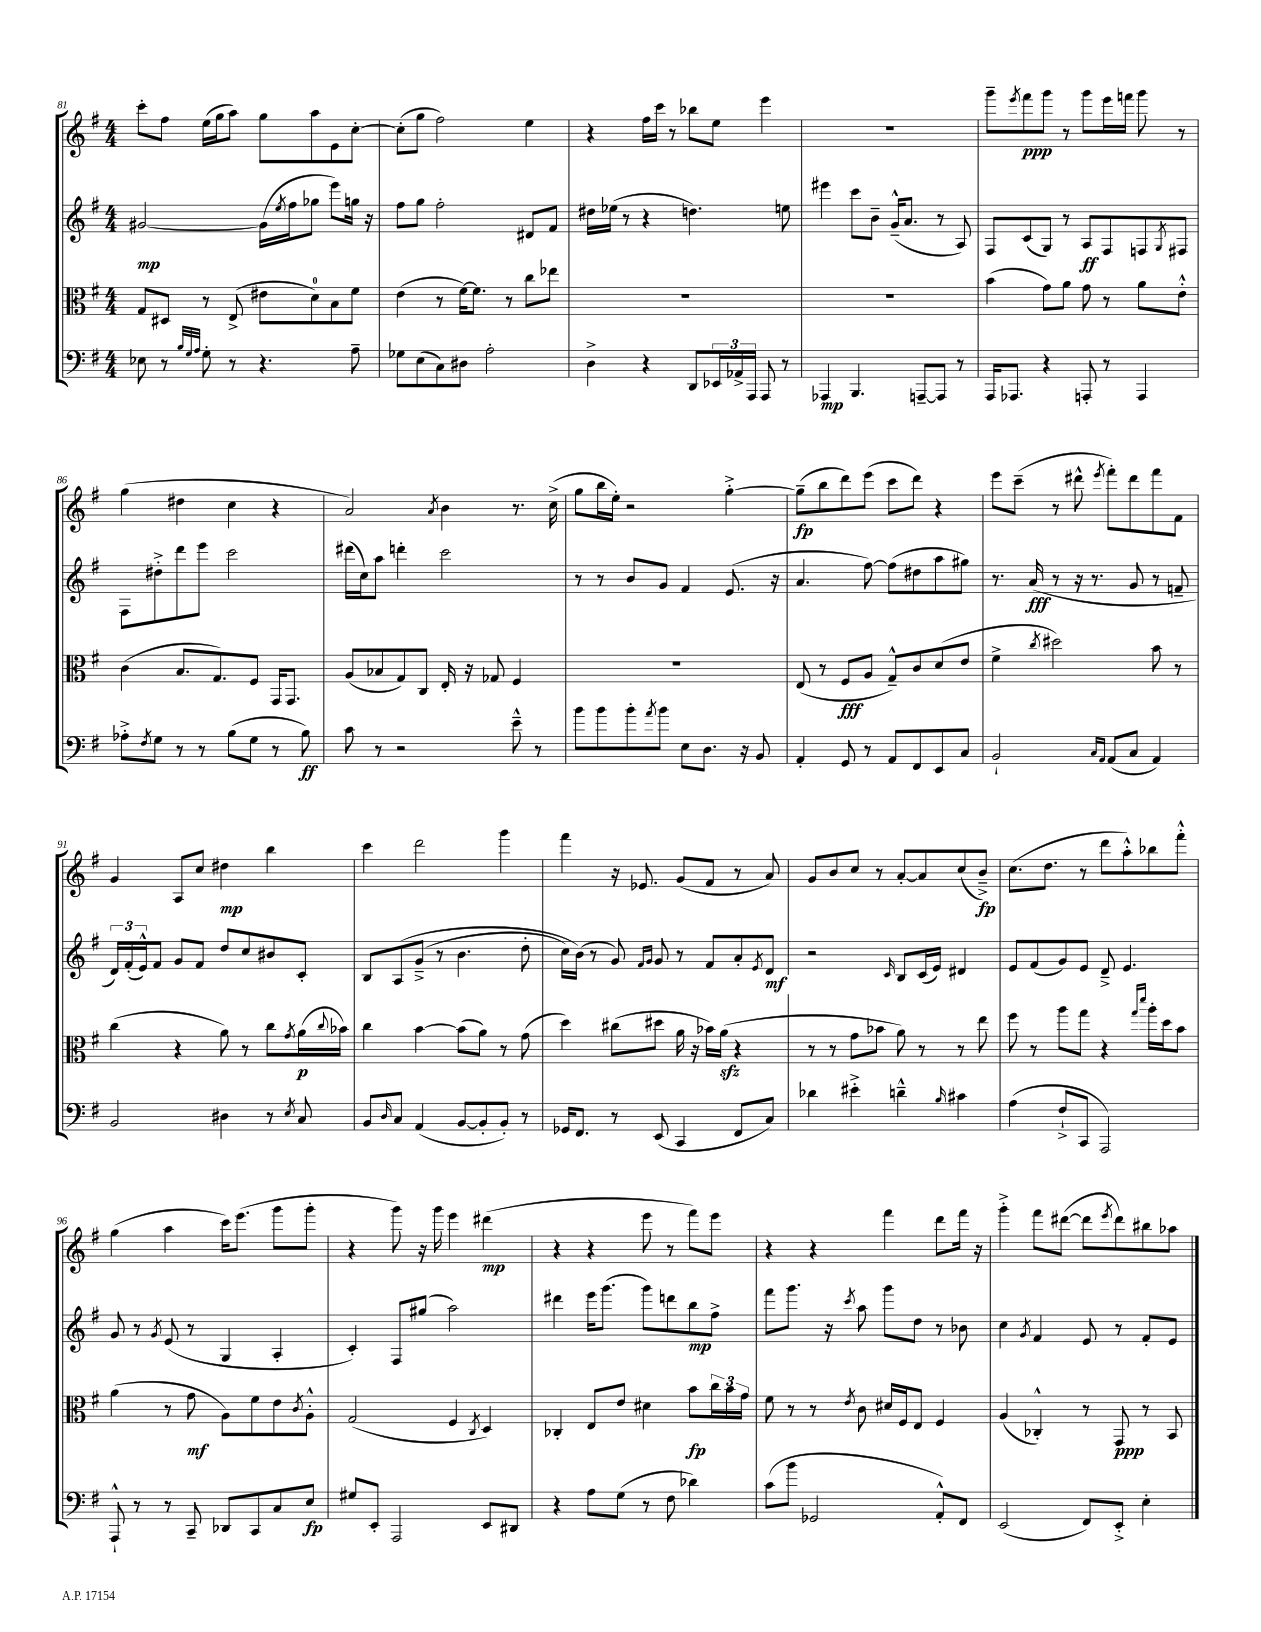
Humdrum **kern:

**kern	**dynam	**kern	**dynam	**kern	**dynam	**kern	**dynam
*part4	*part4	*part3	*part3	*part2	*part2	*part1	*part1
*staff4	*staff4	*staff3	*staff3	*staff2	*staff2	*staff1	*staff1
*clefF4	*	*clefC3	*	*clefG2	*	*clefG2	*
*k[f#]	*	*k[f#]	*	*k[f#]	*	*k[f#]	*
*M4/4	*	*M4/4	*	*M4/4	*	*M4/4	*
=81	=81	=81	=81	=81	=81	=81	=81
8E-X\	.	8G/L	.	[2g#X/	mp	8ccc'\L	.
8r	.	8D#X/J	.	.	.	8ff#\J	.
32qqB/LLL	.	.	.	.	.	.	.
32qqG/	.	.	.	.	.	.	.
32qqA/JJJ	.	.	.	.	.	.	.
8G'\	.	8r	.	.	.	(16ee\LL	.
.	.	.	.	.	.	16gg\J	.
8r	.	(8E^/	.	.	.	8aa\J)	.
4.r	.	8e#X\L	.	(16g#\LL]	.	8gg\L	.
.	.	.	.	8qee/	.	.	.
.	.	.	.	16ff#\J	.	.	.
.	.	8d\)	.	8gg-X\J	.	8aa\	.
.	.	8B\	.	8eee\L)	.	8e\	.
8A~\	.	8f#\J	.	16ggn\Jk	.	[8cc'\J	.
.	.	.	.	16r	.	.	.
=82	=82	=82	=82	=82	=82	=82	=82
8G-X\L	.	(4e\	.	8ff#\L	.	(8cc'\L]	.
(8E\	.	.	.	8gg\J	.	8gg\J	.
8C\)	.	8r	.	2ff#'\	.	2ff#\)	.
8D#X\J	.	[16f#\KL)	.	.	.	.	.
.	.	8.f#\J]	.	.	.	.	.
2A'\	.	.	.	.	.	.	.
.	.	8r	.	.	.	.	.
.	.	8cc\L	.	8d#X/L	.	4ee\	.
.	.	8ee-X\J	.	8f#/J	.	.	.
=83	=83	=83	=83	=83	=83	=83	=83
4D^\	.	1r	.	16dd#X\LL	.	4r	.
.	.	.	.	(16ee-X\JJ	.	.	.
.	.	.	.	8r	.	.	.
4r	.	.	.	4r	.	16ff#\LL	.
.	.	.	.	.	.	16ccc\JJ	.
.	.	.	.	.	.	8r	.
8DD/L	.	.	.	4.ddn\)	.	8bb-X\L	.
24EE-X/L	.	.	.	.	.	8ee\J	.
24AA-X^/	.	.	.	.	.	.	.
24AAA/JJ	.	.	.	.	.	.	.
8AAA/	.	.	.	.	.	4eee\	.
8r	.	.	.	8een\	.	.	.
=84	=84	=84	=84	=84	=84	=84	=84
4AAA-X/	mp	1r	.	4eee#X\	.	1r	.
4.BBB/	.	.	.	8ccc\L	.	.	.
.	.	.	.	8b~\J	.	.	.
.	.	.	.	(16g~^^/KL	.	.	.
.	.	.	.	8.a/J	.	.	.
[8AAAn~/L	.	.	.	.	.	.	.
8AAA/J]	.	.	.	8r	.	.	.
8r	.	.	.	8A/)	.	.	.
=85	=85	=85	=85	=85	=85	=85	=85
16AAA/KL	.	(4b\	.	8F#/L	.	8ggg~\L	.
8.AAA-X/J	.	.	.	.	.	.	.
.	.	.	.	.	.	8qeee/	.
.	.	.	.	(8c/	.	8fff#\	ppp
4r	.	8g\L)	.	8G/J)	.	8ggg\J	.
.	.	8a\J	.	8r	.	8r	.
8AAAn'/	.	8g\	.	8A/L	ff	8ggg\L	.
8r	.	8r	.	8F#/	.	16eee\L	.
.	.	.	.	.	.	16fffn\JJ	.
4AAA/	.	8a\L	.	8Fn/	.	8ggg\	.
.	.	.	.	8qG/	.	.	.
.	.	8e'^^\J	.	8F#X/J	.	8r	.
!!LO:LB:g=z
=86	=86	=86	=86	=86	=86	=86	=86
8A-X'^\L	.	(4c\	.	8F#\L	.	(4gg\	.
8qF#/	.	.	.	.	.	.	.
8G\J	.	.	.	8dd#X'^\	.	.	.
8r	.	8.B/L	.	8ddd\	.	4dd#X\	.
8r	.	.	.	8eee\J	.	.	.
.	.	8.G/)	.	.	.	.	.
(8B\L	.	.	.	2ccc\	.	4cc\	.
8G\J	.	8F#/J	.	.	.	.	.
8r	.	16GG/KL	.	.	.	4r	.
.	.	8.GG/J	.	.	.	.	.
8B\)	ff	.	.	.	.	.	.
=87	=87	=87	=87	=87	=87	=87	=87
8c\	.	(8A/L	.	(16ddd#X\LL	.	2a/)	.
.	.	.	.	16cc\J)	.	.	.
8r	.	8B-X/	.	8aa\J	.	.	.
2r	.	8G/)	.	4dddn'\	.	.	.
.	.	8C/J	.	.	.	.	.
.	.	.	.	.	.	8qa/	.
.	.	16E'/	.	2ccc\	.	4b\	.
.	.	16r	.	.	.	.	.
.	.	8G-X/	.	.	.	.	.
8e~^^\	.	4F#/	.	.	.	8.r	.
8r	.	.	.	.	.	.	.
.	.	.	.	.	.	(16cc^\	.
=88	=88	=88	=88	=88	=88	=88	=88
8b\L	.	1r	.	8r	.	8gg\L	.
8b\	.	.	.	8r	.	16bb\L	.
.	.	.	.	.	.	16ee'\JJ)	.
8b'\	.	.	.	8b/L	.	2r	.
8qa/	.	.	.	.	.	.	.
8b\J	.	.	.	8g/J	.	.	.
8E\L	.	.	.	4f#/	.	.	.
8.D\J	.	.	.	.	.	.	.
.	.	.	.	(8.e/	.	[4gg'^\	.
16r	.	.	.	.	.	.	.
8BB/	.	.	.	.	.	.	.
.	.	.	.	16r	.	.	.
=89	=89	=89	=89	=89	=89	=89	=89
4AA'/	.	(8E/	.	4.a/	.	(8gg~\L]	fp
.	.	8r	.	.	.	8bb\	.
8GG/	.	8F#/L	fff	.	.	8ddd\)	.
8r	.	8A/J	.	[8ff#\)	.	(8eee\J	.
8AA/L	.	8G~^^/L)	.	(8ff#\L]	.	8ccc\L	.
8FF#/	.	8c/	.	8dd#X\	.	8ddd\J)	.
8EE/	.	(8d/	.	8aa\	.	4r	.
8C/J	.	8e/J	.	8gg#X\J)	.	.	.
=90	=90	=90	=90	=90	=90	=90	=90
2BB`/	.	4f#^\	.	8.r	.	8eee\L	.
.	.	.	.	.	.	(8ccc~\J	.
.	.	.	.	(16a/	fff	.	.
.	.	8qcc/	.	.	.	.	.
.	.	2dd#X\)	.	8r	.	8r	.
.	.	.	.	16r	.	8ddd#X^^\	.
.	.	.	.	8.r	.	.	.
16qqC/LL	.	.	.	.	.	.	.
16qqAA/JJ	.	.	.	.	.	8qeee/	.
(8AA/L	.	.	.	.	.	8fff#'\L)	.
8C/J	.	.	.	8g/	.	8ddd#\	.
4AA/)	.	8b\	.	8r	.	8fff#\	.
.	.	8r	.	8fn~/	.	8f#\J	.
!!LO:LB:g=z
=91	=91	=91	=91	=91	=91	=91	=91
2BB/	.	(4cc\	.	24d/LL)	.	4g/	.
.	.	.	.	(24f#'/	.	.	.
.	.	.	.	24e^^/J)	.	.	.
.	.	.	.	8f#/J	.	.	.
.	.	4r	.	8g/L	.	8A/L	.
.	.	.	.	8f#/J	.	8cc/J	.
4D#X\	.	8a\)	.	8dd/L	.	4dd#X\	mp
.	.	8r	.	8cc/	.	.	.
8r	.	8cc\L	.	8b#X/	.	4bb\	.
8qE/	.	8qg/	.	.	.	.	.
8C/	.	(16a\L	p	8c'/J	.	.	.
.	.	8qqcc/	.	.	.	.	.
.	.	16b-X\JJ)	.	.	.	.	.
=92	=92	=92	=92	=92	=92	=92	=92
8BB/L	.	4cc\	.	8B/L	.	4ccc\	.
16qqD/	.	.	.	.	.	.	.
8C/J	.	.	.	(8A/	.	.	.
(4AA/	.	[4b\	.	(8g~^/J	.	2ddd\	.
.	.	.	.	8r	.	.	.
[8BB/L	.	(8b\L]	.	4.b\	.	.	.
8BB'/]	.	8a\J)	.	.	.	.	.
8BB'/J)	.	8r	.	.	.	4ggg\	.
8r	.	(8g\	.	8dd'\	.	.	.
=93	=93	=93	=93	=93	=93	=93	=93
16GG-X/KL	.	4dd\)	.	16cc\LL)	.	4fff#\	.
8.FF#/J	.	.	.	(16b\JJ)	.	.	.
.	.	.	.	8r	.	.	.
8r	.	(8cc#X\L	.	8g/)	.	16r	.
.	.	.	.	.	.	8.e-X/	.
.	.	.	.	16qqf#/LL	.	.	.
.	.	.	.	16qqg/JJ	.	.	.
(8EE/	.	8dd#X\J	.	8g/	.	.	.
4CC/	.	16a\	.	8r	.	(8g/L	.
.	.	16r	.	.	.	.	.
.	.	16b-X\LL)	.	8f#/L	.	8f#/J	.
.	.	(16azz\JJ	.	.	.	.	.
8FF#/L	.	4r	.	8a'/	.	8r	.
.	.	.	.	8qe/	.	.	.
8C/J)	.	.	.	8d/J	mf	8a/)	.
=94	=94	=94	=94	=94	=94	=94	=94
4d-X\	.	8r	.	2r	.	8g/L	.
.	.	8r	.	.	.	8b/	.
4e#X'^\	.	8g\L	.	.	.	8cc/J	.
.	.	8b-X\J	.	.	.	8r	.
.	.	.	.	16qqc/	.	.	.
4dn~^^\	.	8a\)	.	8B/L	.	[8a'/L	.
.	.	8r	.	(16c/L	.	8a/]	.
.	.	.	.	16e/JJ)	.	.	.
16qqB/	.	.	.	.	.	.	.
4c#X\	.	8r	.	4d#X/	.	(8cc/	.
.	.	8ee\	.	.	.	8b~^/J)	fp
=95	=95	=95	=95	=95	=95	=95	=95
(4A\	.	8ff#\	.	8e/L	.	(8.cc\L	.
.	.	8r	.	(8f#/	.	.	.
.	.	.	.	.	.	8.dd\J	.
8F#`^/L	.	8aa\L	.	8g/)	.	.	.
8CC/J	.	8gg\J	.	8e/J	.	8r	.
2AAA/)	.	4r	.	8d~^/	.	8ddd\L	.
.	.	.	.	4.e/	.	8aa'^^\)	.
.	.	16qqgg/LL	.	.	.	.	.
.	.	16qqddd/JJ	.	.	.	.	.
.	.	16aa'\LL	.	.	.	8bb-X\	.
.	.	16dd\J	.	.	.	.	.
.	.	8b\J	.	.	.	8fff#'^^\J	.
!!LO:LB:g=z
=96	=96	=96	=96	=96	=96	=96	=96
8AAA`^^/	.	(4a\	.	8g/	.	(4gg\	.
8r	.	.	.	8r	.	.	.
.	.	.	.	8qg/	.	.	.
8r	.	8r	.	(8e/	.	4aa\	.
8CC~/	.	8g\	mf	8r	.	.	.
8DD-X/L	.	8A\L)	.	4G/	.	16ccc\KL)	.
.	.	.	.	.	.	(8.eee\J	.
8CC/	.	8f#\	.	.	.	.	.
8C/	.	8e\	.	4A'/	.	8ggg\L	.
.	.	8qc/	.	.	.	.	.
8E/J	fp	8A'^^\J	.	.	.	8ggg'\J	.
=97	=97	=97	=97	=97	=97	=97	=97
8G#X/L	.	(2G/	.	4c'/)	.	4r	.
8EE'/J	.	.	.	.	.	.	.
2AAA/	.	.	.	8F#/L	.	8ggg\)	.
.	.	.	.	(8gg#X/J	.	16r	.
.	.	.	.	.	.	16ggg\	.
.	.	4F#/	.	2aa\)	.	4eee\	.
.	.	8qC/	.	.	.	.	.
8EE/L	.	4D/)	.	.	.	(4ddd#X\	mp
8DD#X/J	.	.	.	.	.	.	.
=98	=98	=98	=98	=98	=98	=98	=98
4r	.	4C-X'/	.	4ddd#X\	.	4r	.
8A\L	.	8E/L	.	16eee\KL	.	4r	.
.	.	.	.	(8.ggg\J	.	.	.
(8G\J	.	8e/J	.	.	.	.	.
8r	.	4d#X\	.	8ggg\L)	.	8eee\	.
8F#\	.	.	.	8dddn\	.	8r	.
4d-X\)	.	8b\L	fp	8bb\	mp	8fff#\L)	.
.	.	24cc\L	.	8ff#^\J	.	8eee\J	.
.	.	24b\	.	.	.	.	.
.	.	24g\JJ	.	.	.	.	.
=99	=99	=99	=99	=99	=99	=99	=99
(8c\L	.	8f#\	.	8fff#\L	.	4r	.
8b\J	.	8r	.	8.ggg\J	.	.	.
2GG-X/	.	8r	.	.	.	4r	.
.	.	.	.	16r	.	.	.
.	.	8qe/	.	8qccc/	.	.	.
.	.	8c\	.	8aa\	.	.	.
.	.	16d#X/LL	.	8ggg\L	.	4fff#\	.
.	.	16F#/J	.	.	.	.	.
.	.	8E/J	.	8dd\J	.	.	.
8AA'^^/L)	.	4F#/	.	8r	.	8ddd\L	.
8FF#/J	.	.	.	8b-X\	.	16fff#\Jk	.
.	.	.	.	.	.	16r	.
=100	=100	=100	=100	=100	=100	=100	=100
(2EE/	.	(4A/	.	4cc\	.	4ggg'^\	.
.	.	.	.	8qg/	.	.	.
.	.	4C-X'^^/)	.	4f#/	.	8fff#\L	.
.	.	.	.	.	.	([8ddd#X\J	.
8FF#/L)	.	8r	.	8e/	.	8ddd#\L]	.
.	.	.	.	.	.	8qeee/	.
8EE'^/J	.	8GG/	ppp	8r	.	8ddd#\)	.
4E'\	.	8r	.	8f#'/L	.	8bb#X\	.
.	.	8BB/	.	8e/J	.	8aa-X\J	.
==	==	==	==	==	==	==	==
*-	*-	*-	*-	*-	*-	*-	*-
